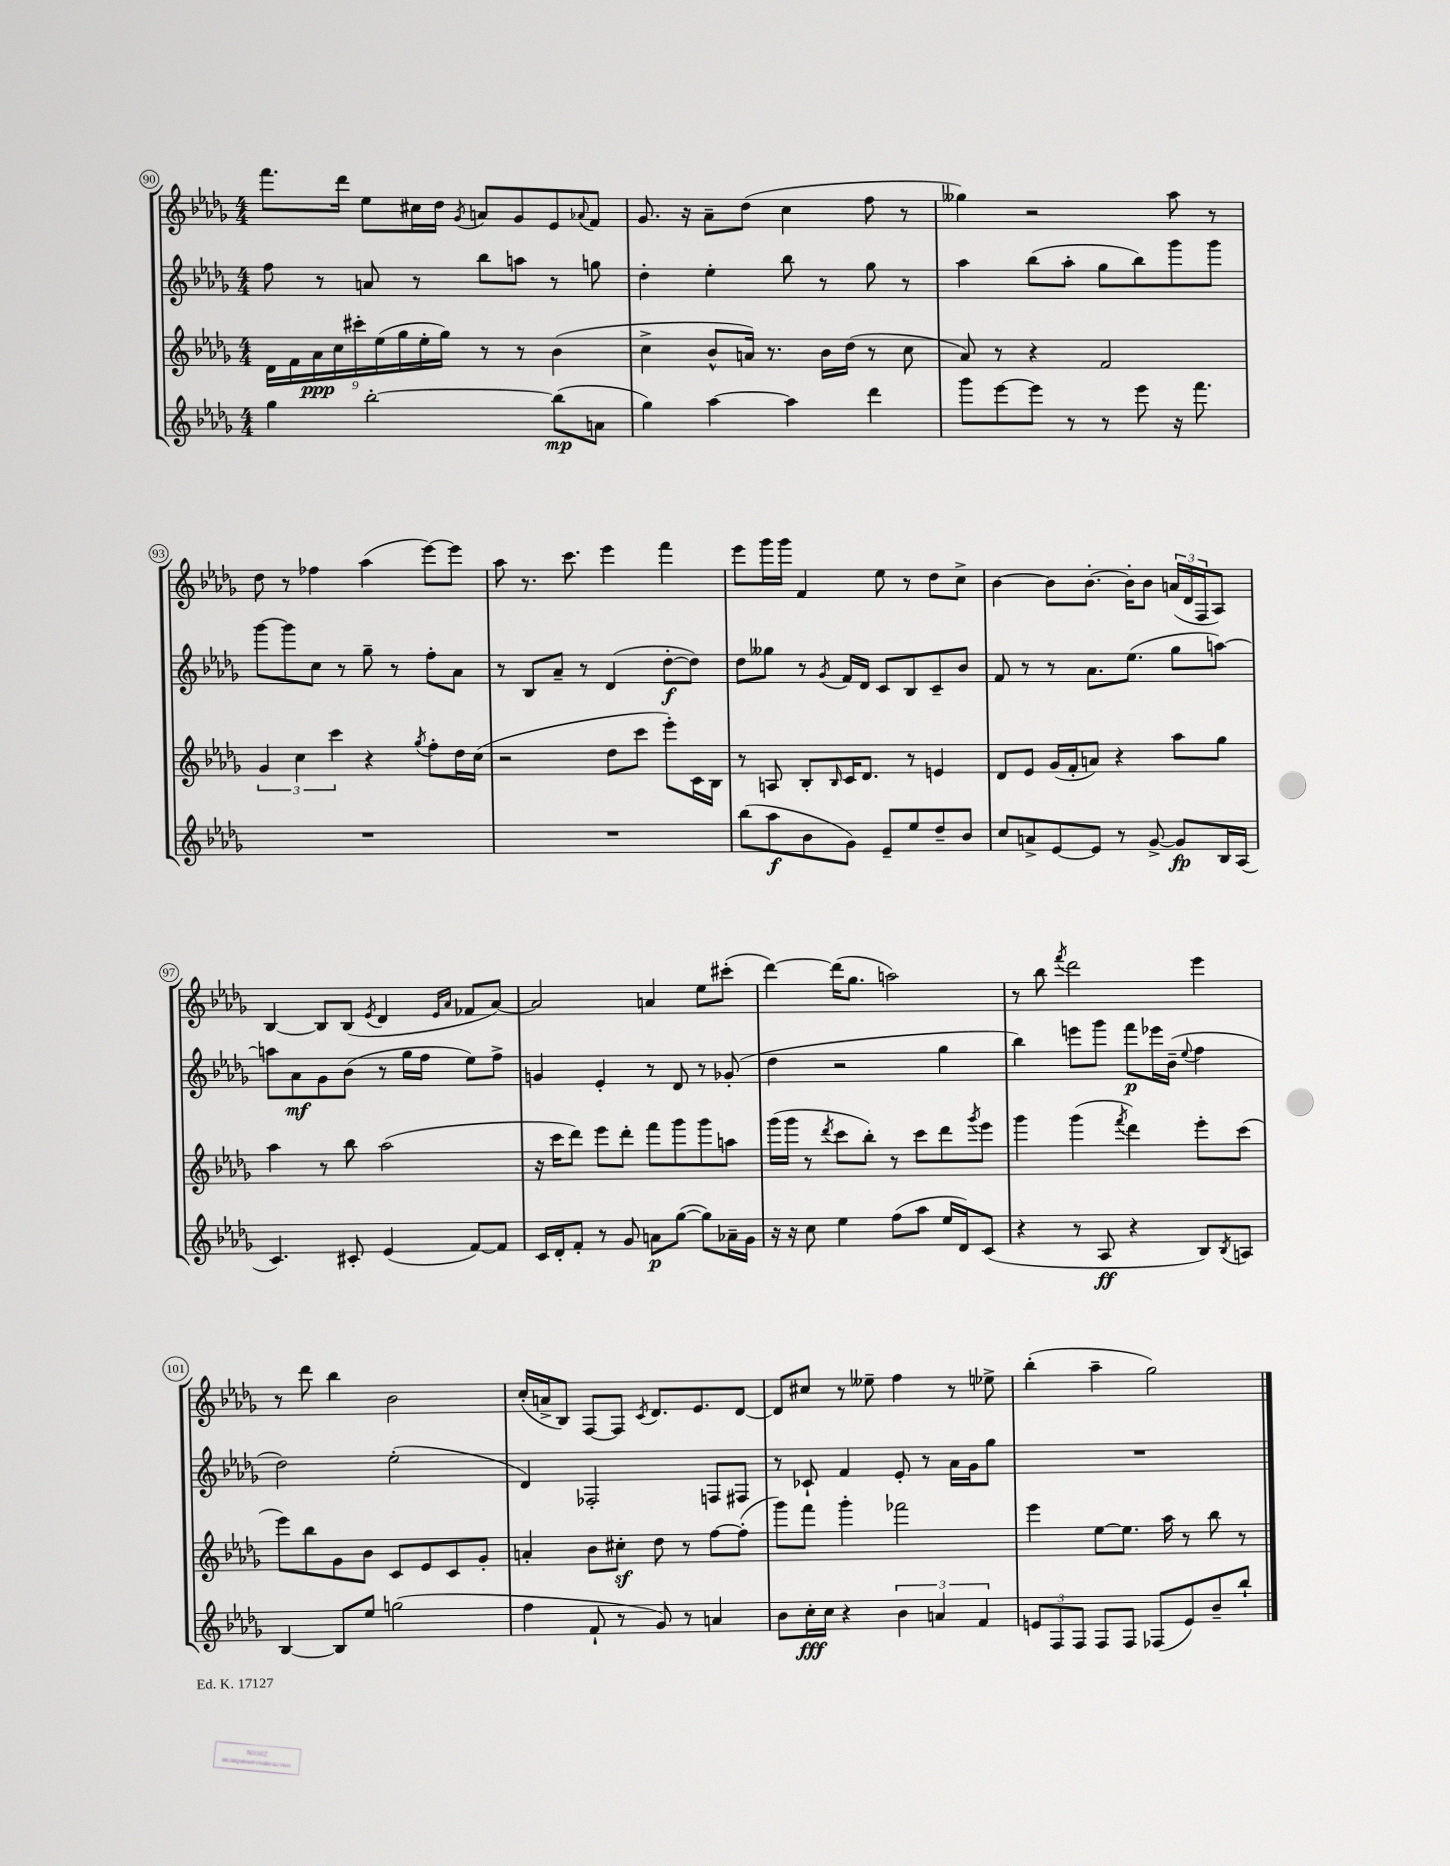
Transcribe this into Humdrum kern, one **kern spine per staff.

**kern	**kern	**kern	**kern
*staff4	*staff3	*staff2	*staff1
*clefG2	*clefG2	*clefG2	*clefG2
*k[b-e-a-d-g-]	*k[b-e-a-d-g-]	*k[b-e-a-d-g-]	*k[b-e-a-d-g-]
*M4/4	*M4/4	*M4/4	*M4/4
4gg-	18d-	8ff	8.fff
.	18f	.	.
.	18a-	.	.
.	.	8r	.
.	18cc	.	.
.	.	.	16ddd-
.	18ccc#'	.	.
[2bb-'	.	8a	8ee-
.	(18ee-	.	.
.	18gg-	.	.
.	.	8r	16cc#
.	18ee-'	.	.
.	.	.	16dd-
.	18gg-)	.	.
.	.	.	8qg-
.	8r	8bb-	8a
.	8r	8aa	8g-
(8bb-]	(4b-	8r	8e-
.	.	.	8qqa-
8a	.	8gg	8f
=	=	=	=
4gg-)	4cc^	4dd-'	8.g-
.	.	.	16r
[4aa-	8b-^^	4ee-'	8a-~
.	16a)	.	(8dd-
.	8.r	.	.
4aa-]	.	8bb-	4cc
.	16b-	8r	.
.	(16dd-	.	.
4ddd-	8r	8gg-	8ff
.	8cc	8r	8r
=	=	=	=
8ggg-	8a-)	4aa-	4gg--)
[8eee-	8r	.	.
8eee-]	4r	(8bb-	2r
8r	.	8aa-'	.
8r	2f	8gg-	.
8eee-	.	8bb-)	.
16r	.	8ggg-	8aa-
8.fff	.	.	.
.	.	8ggg-	8r
=	=	=	=
1r	6g-	[8ggg-	8dd-
.	.	8ggg-]	8r
.	6cc	.	.
.	.	8cc	4ff-
.	6ccc	.	.
.	.	8r	.
.	4r	8gg-~	(4aa-
.	.	8r	.
.	8qgg-	.	.
.	8ff'	8ff'	[8eee-)
.	16dd-	8a-	8eee-]
.	(16cc	.	.
=	=	=	=
1r	2r	8r	8aa-
.	.	8B-	8.r
.	.	8a-~	.
.	.	.	8.ccc
.	.	8r	.
.	8dd-	(4d-	4eee-
.	8ccc	.	.
.	8eee-')	[8dd-'	4fff
.	16c	8dd-])	.
.	16B-	.	.
=	=	=	=
(8bb-	8r	8dd-	8eee-
8aa-	8A	8gg--	16ggg-
.	.	.	16ggg-
8b-	8B-'	8r	4f
.	16qqB-	8qg-	.
8g-)	16c	16f	.
.	8.d-	16d-	.
8e-~	.	8c	8ee-
8ee-	8r	8B-	8r
8dd-~	4e	8c~	8dd-
8b-	.	8b-	8cc^
=	=	=	=
8cc	8d-	8f	[4b-
8a^	8e-	8r	.
[8e-	(16g-	8r	8b-]
.	16f'	.	.
8e-]	8a)	8.a-	[8.b-'
8r	4r	.	.
.	.	(8.ee-	16b-']
[8g-^	.	.	8b-
8g-]	8aa-	8gg-	(24a
.	.	.	24d-
.	.	.	24F
16B-	8gg-	[8aa)	8A-)
(16A-	.	.	.
=	=	=	=
4.c)	4aa-	8aa]	[4B-
.	.	8a-	.
.	8r	8g-	8B-]
8c#'	8bb-	(8b-	(8B-
.	.	.	8qe-
(4e-	(2aa-	8r	4d-
.	.	16gg-	.
.	.	16ff	.
.	.	.	16qqe-
.	.	.	16qqa-
[8f)	.	8ee-)	8f-
8f]	.	8ff^	[8a-)
=	=	=	=
16c	16r	4g	2a-]
16d-'	16ccc	.	.
8f'	8ddd-)	.	.
8r	8eee-	4e-'	.
8g-	8ddd-'	.	.
8a	8fff	8r	4a
([8gg-	8ggg-	8d-	.
8gg-])	8ggg-	8r	8ee-
16a-~	8aa	(8g-'	(8ccc#'
16g-	.	.	.
=	=	=	=
16r	(16ggg-	4dd-	[4ddd-)
16r	16ggg-	.	.
8cc	8r	.	.
.	8qddd-	.	.
4ee-	8ccc	2r	(16ddd-]
.	.	.	8.gg-
.	8bb-')	.	.
(8ff	8r	.	2aa)
8aa-	8ccc	.	.
16ee-	8ddd-	4gg-	.
16d-)	.	.	.
.	8qggg-	.	.
(8c	8eee-	.	.
=	=	=	=
4r	4ggg-	4bb-)	8r
.	.	.	8bb-
.	.	.	8qfff
8r	(4ggg-	8eee	2ddd-
8A-	.	8ggg-	.
.	8qfff	.	.
4r	4ddd-)	8fff	.
.	.	16eee-	.
.	.	(16b-~	.
.	.	8qqee-	.
8B-)	8eee-'	4ff	4eee-
8qB-	.	.	.
8A	(8ccc	.	.
=	=	=	=
[4B-	8eee-)	2dd-)	8r
.	8bb-	.	8ddd-
8B-]	8g-	.	4bb-
8ee-	8b-	.	.
(2gg	8c	(2ee-'	2b-
.	8e-	.	.
.	8c	.	.
.	8g-'	.	.
=	=	=	=
4ff	4a'	4d-)	(16cc'
.	.	.	16a^
.	.	.	8B-)
8f`	8b-	2F-'	[8F
8r	8cc#'	.	8F]
.	.	.	8qc
8g-)	8dd-	.	8.d-
8r	8r	.	.
.	.	.	8.e-
4a	[8ff	8F	.
.	(8ff']	8F#	[8d-
=	=	=	=
8b-	8ggg-)	8r	8d-]
16cc'	8fff	8c-`	8cc#
16cc	.	.	.
4r	4ggg-'	4f	8r
.	.	.	8ee--~
6b-	2fff-	8e-'	4ff
.	.	8r	.
6a	.	.	.
.	.	16a-	8r
.	.	16g-	.
6f	.	.	.
.	.	8gg-	8ee-^
=	=	=	=
12e	4eee-	1r	(4bb-'
12F	.	.	.
12F	.	.	.
8F	[8ee-	.	4aa-~
8F	8.ee-]	.	.
(8F-	.	.	2gg-)
.	16aa-	.	.
8e)	8r	.	.
8b-~	8bb-	.	.
8bb-`	8r	.	.
==	==	==	==
*-	*-	*-	*-
